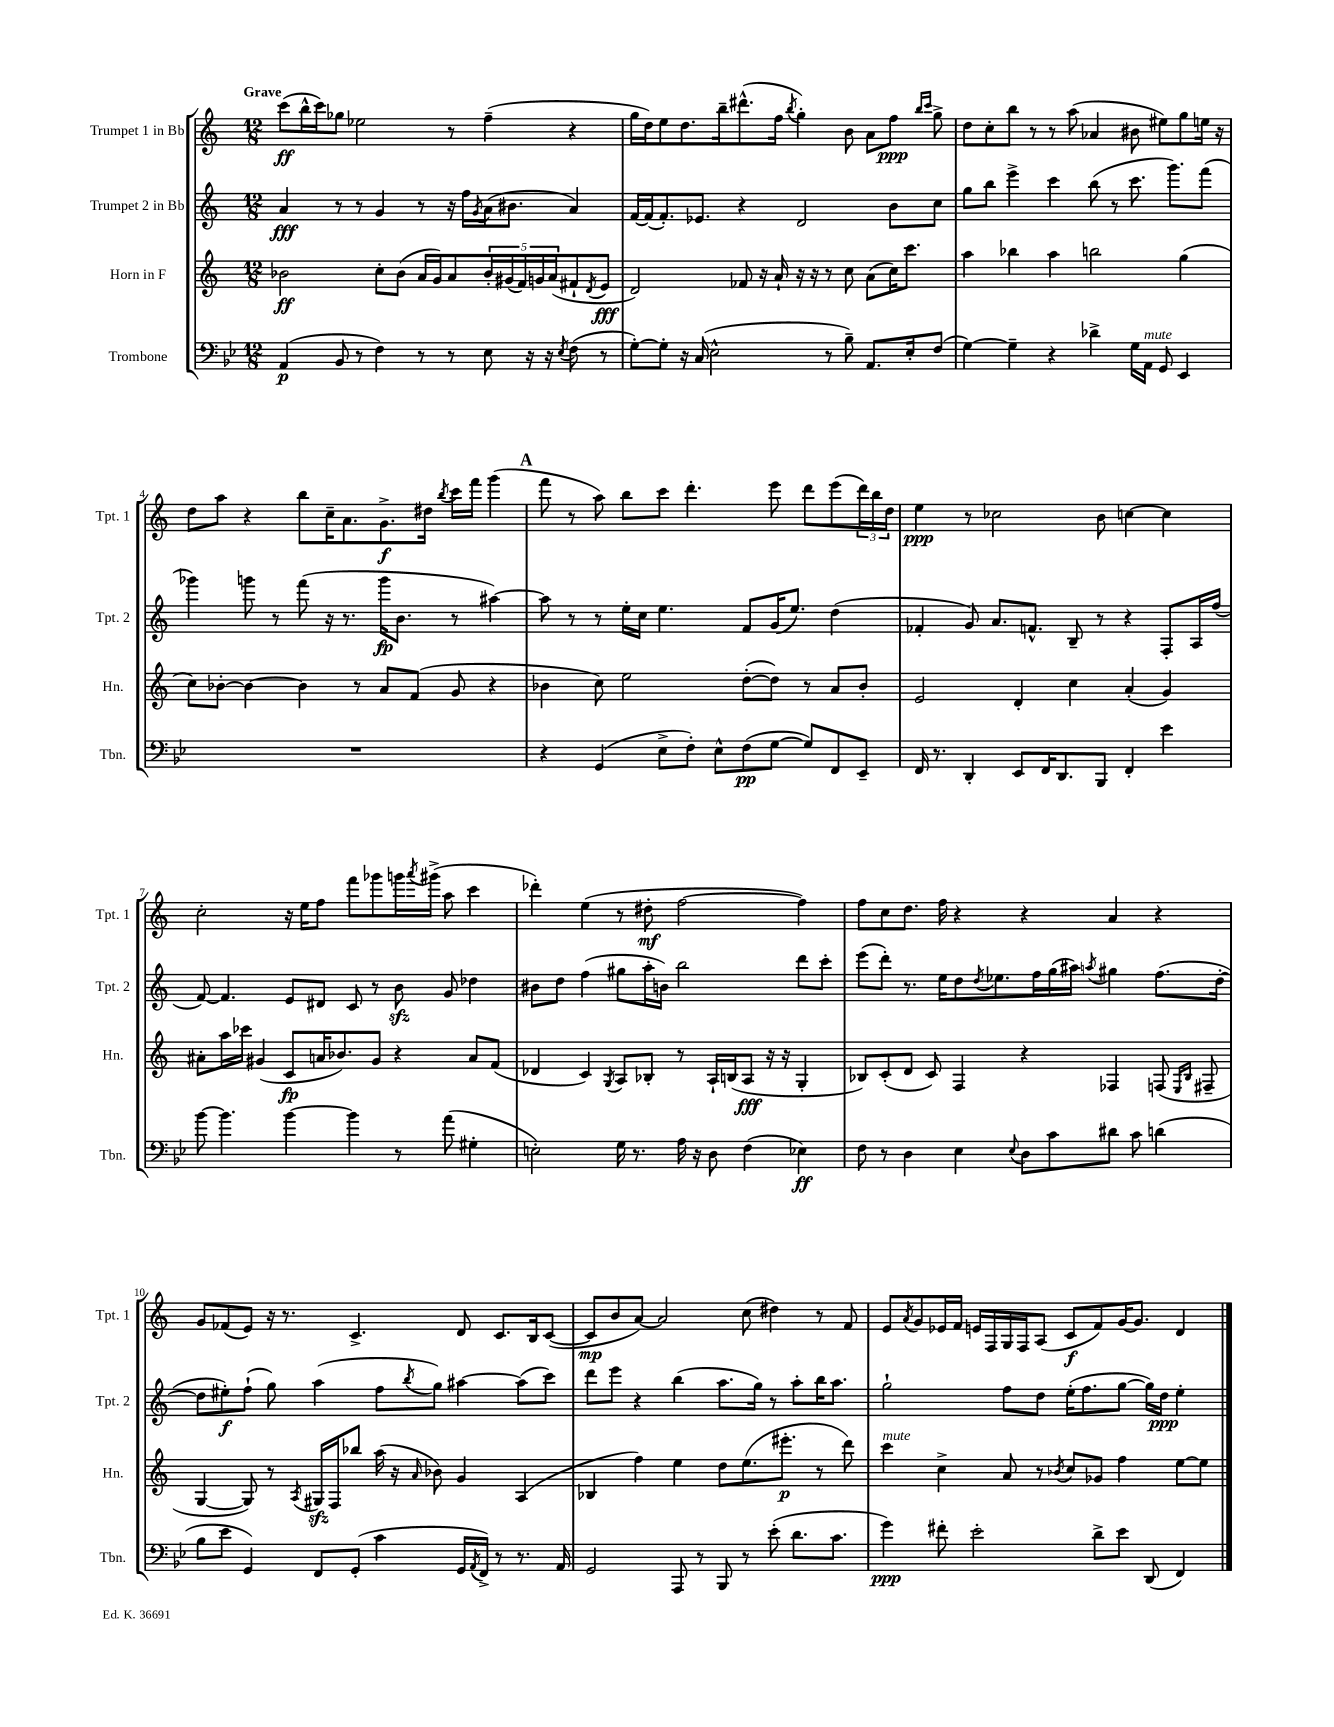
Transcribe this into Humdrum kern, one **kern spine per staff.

**kern	**kern	**kern	**kern
*staff4	*staff3	*staff2	*staff1
*clefF4	*clefG2	*clefG2	*clefG2
*k[b-e-]	*k[]	*k[]	*k[]
*M12/8	*M12/8	*M12/8	*M12/8
(4AA	2b-	4a	(8ccc
.	.	.	16bb^^
.	.	.	16ccc)
8BB-	.	8r	8gg-
8r	.	8r	2ee-
4F)	8cc'	4g	.
.	(8b-	.	.
8r	16a	8r	.
.	16g)	.	.
8r	8a	16r	8r
.	.	16ff	.
.	.	8qg	.
8E-	20b-'	(16a	(4ff~
.	(20g#	.	.
.	.	8.b#	.
.	20f)	.	.
16r	.	.	.
.	20g	.	.
16r	.	.	.
.	(20a	.	.
8qE-	.	.	.
(8F	8f#`	4a)	4r
.	8qd	.	.
8r	8e	.	.
=	=	=	=
[8G')	2d)	[16f	16gg
.	.	(16f]	16dd)
8G']	.	8.f')	8ee
16r	.	.	8.dd
(16C	.	8.e-	.
2E-^^	.	.	.
.	.	.	16bb~
.	8f-	4r	(8.ddd#^^
.	16r	.	.
.	16a`	.	16ff
.	.	.	8qbb
.	16r	2d	4gg')
.	16r	.	.
8r	8r	.	.
8B-~)	8cc	.	8b
8.AA	(8a	.	8a
.	16cc)	8b	8ff
16E-'	8.ccc	.	.
.	.	.	16qqbb
.	.	.	16qqccc
(8F	.	8cc	8gg^
=	=	=	=
[4G)	4aa	8gg	8dd
.	.	8bb	8cc'
4G~]	4bb-	4eee^	8bb
.	.	.	8r
4r	4aa	4ccc	8r
.	.	.	(8aa
4d-^	2bb	(8bb	4a-
.	.	8r	.
16G	.	8.ccc	8b#
16AA	.	.	.
8GG	.	.	8ee#)
.	.	8.ggg)	.
4EE-	(4gg	.	8gg
.	.	(8fff	16ee
.	.	.	16r
=	=	=	=
1.r	8cc)	4ggg-)	8dd
.	[8b-'	.	8aa
.	4b-_	8ggg	4r
.	.	8r	.
.	4b-]	(8fff	8bb
.	.	16r	16cc~
.	.	8.r	8.a
.	8r	.	.
.	8a	16ggg	8.g^
.	.	8.b	.
.	(8f	.	.
.	.	.	16dd#
.	.	.	8qbb
.	8g	8r	16ccc
.	.	.	16fff
.	4r	[4aa#)	(4ggg
=	=	=	=
4r	4b-	8aa#]	8fff
.	.	8r	8r
(4GG	8cc)	8r	8aa)
.	2ee	16ee'	8bb
.	.	16cc	.
8E-^	.	4.ee	8ccc
8F')	.	.	4.ddd'
8E-^^	.	.	.
(8F	([8dd'	8f	.
[8G	8dd])	(16g	8eee
.	.	8.ee)	.
8G])	8r	.	8ddd
8FF	8a	(4dd	(8eee
8EE-~	8b-'	.	24ddd)
.	.	.	24bb
.	.	.	24dd
=	=	=	=
16FF	2e	4f-'	4ee
8.r	.	.	.
4DD'	.	8g)	8r
.	.	8.a	2cc-
8EE-	4d'	.	.
.	.	8.f^^	.
16FF	.	.	.
8.DD	.	.	.
.	4cc	8B~	.
8BBB-	.	8r	8b
4FF'	(4a'	4r	[4cc
4e-	4g)	8F'	4cc]
.	.	16A	.
.	.	(16ff	.
=	=	=	=
[8b-	8a#'	[8f)	2cc'
4.b-]	16aa	4.f]	.
.	16ccc-	.	.
.	(4g#	.	.
[4b-	8c	8e	16r
.	.	.	16ee
.	16a	8d#	8ff
.	8.b-)	.	.
4b-]	.	8c	8fff
.	8g#	8r	8ggg-
8r	4r	8b	16ggg
.	.	.	8qaaa
.	.	.	(16ggg#^
(8a	.	8g	8aa
4G#'	8a	4dd-	4ccc
.	(8f	.	.
=	=	=	=
2E')	4d-	8b#	4ddd-')
.	.	8dd	.
.	4c)	(4ff	(4ee
.	8qG	.	.
16G	8A	8gg#	8r
8.r	.	.	.
.	8B-'	16aa'	8dd#'
.	.	16b)	.
16A	8r	2bb	[2ff
16r	.	.	.
8D	16A`	.	.
.	(16B	.	.
(4F	8A	.	.
.	16r	.	.
.	16r	.	.
4E-)	4G'	8ddd	4ff])
.	.	8ccc'	.
=	=	=	=
8F	8B-)	(8eee	8ff
8r	(8c'	8ddd')	8cc
4D	8d	8.r	8.dd
.	8c)	.	.
.	.	16ee	16ff
4E-	4F	8dd	4r
.	.	8qdd	.
.	.	8.ee-	.
8qqE-	.	.	.
8D	4r	.	4r
.	.	16ff	.
8c	.	(16gg	.
.	.	16aa#)	.
.	.	8qaa	.
8d#	4F-	4gg#	4a
8c	.	.	.
(4d	(8F	(8.ff	4r
.	16qqE	.	.
.	16qqB-	.	.
.	8F#~	.	.
.	.	[16dd'	.
=	=	=	=
8B-	[4G	8dd]	8g
8e-	.	8ee#')	(8f-
4GG)	8G])	(8ff`	8e)
.	8r	8gg)	16r
.	.	.	8.r
.	8qA	.	.
8FF	16G#	(4aa	.
.	16F	.	.
(8GG'	8bb-	.	4.c^
4c	(16aa	8ff	.
.	16r	.	.
.	16qqa	8qbb	.
.	8b-)	8gg)	.
16GG	4g	[4aa#	8d
8qAA	.	.	.
16FF^)	.	.	.
8r	.	.	8.c
8.r	(4A	(8aa#]	.
.	.	.	16B
.	.	8ccc)	([8c
16AA	.	.	.
=	=	=	=
2GG	4B-	8ddd	8c]
.	.	8eee	8b
.	4ff)	4r	[8a)
.	.	.	2a]
8AAA	4ee	(4bb	.
8r	.	.	.
8BBB-	8dd	8.aa	.
8r	(8.ee	.	(8cc
.	.	16gg)	.
(8e-'	.	8r	4dd#)
.	8.eee#'	.	.
8.d	.	8aa'	.
.	8r	16bb	8r
8.c	.	8.aa	.
.	8ddd)	.	8f
=	=	=	=
4g)	4ccc	2gg`	8e
.	.	.	8qa
.	.	.	8g
8f#'	4cc^	.	16e-
.	.	.	16f
2e-'	.	.	16e
.	.	.	16F
.	8a	8ff	16G
.	.	.	16F
.	8r	8dd	(8A
.	8qb-	.	.
.	8cc	(16ee'	8c
.	.	8.ff	.
8d^	8g-	.	8f)
8e-	4ff	[8gg	[16g
.	.	.	8.g]
(8DD	.	16gg])	.
.	.	16dd	.
4FF)	[8ee	4ee'	4d
.	8ee]	.	.
==	==	==	==
*-	*-	*-	*-
